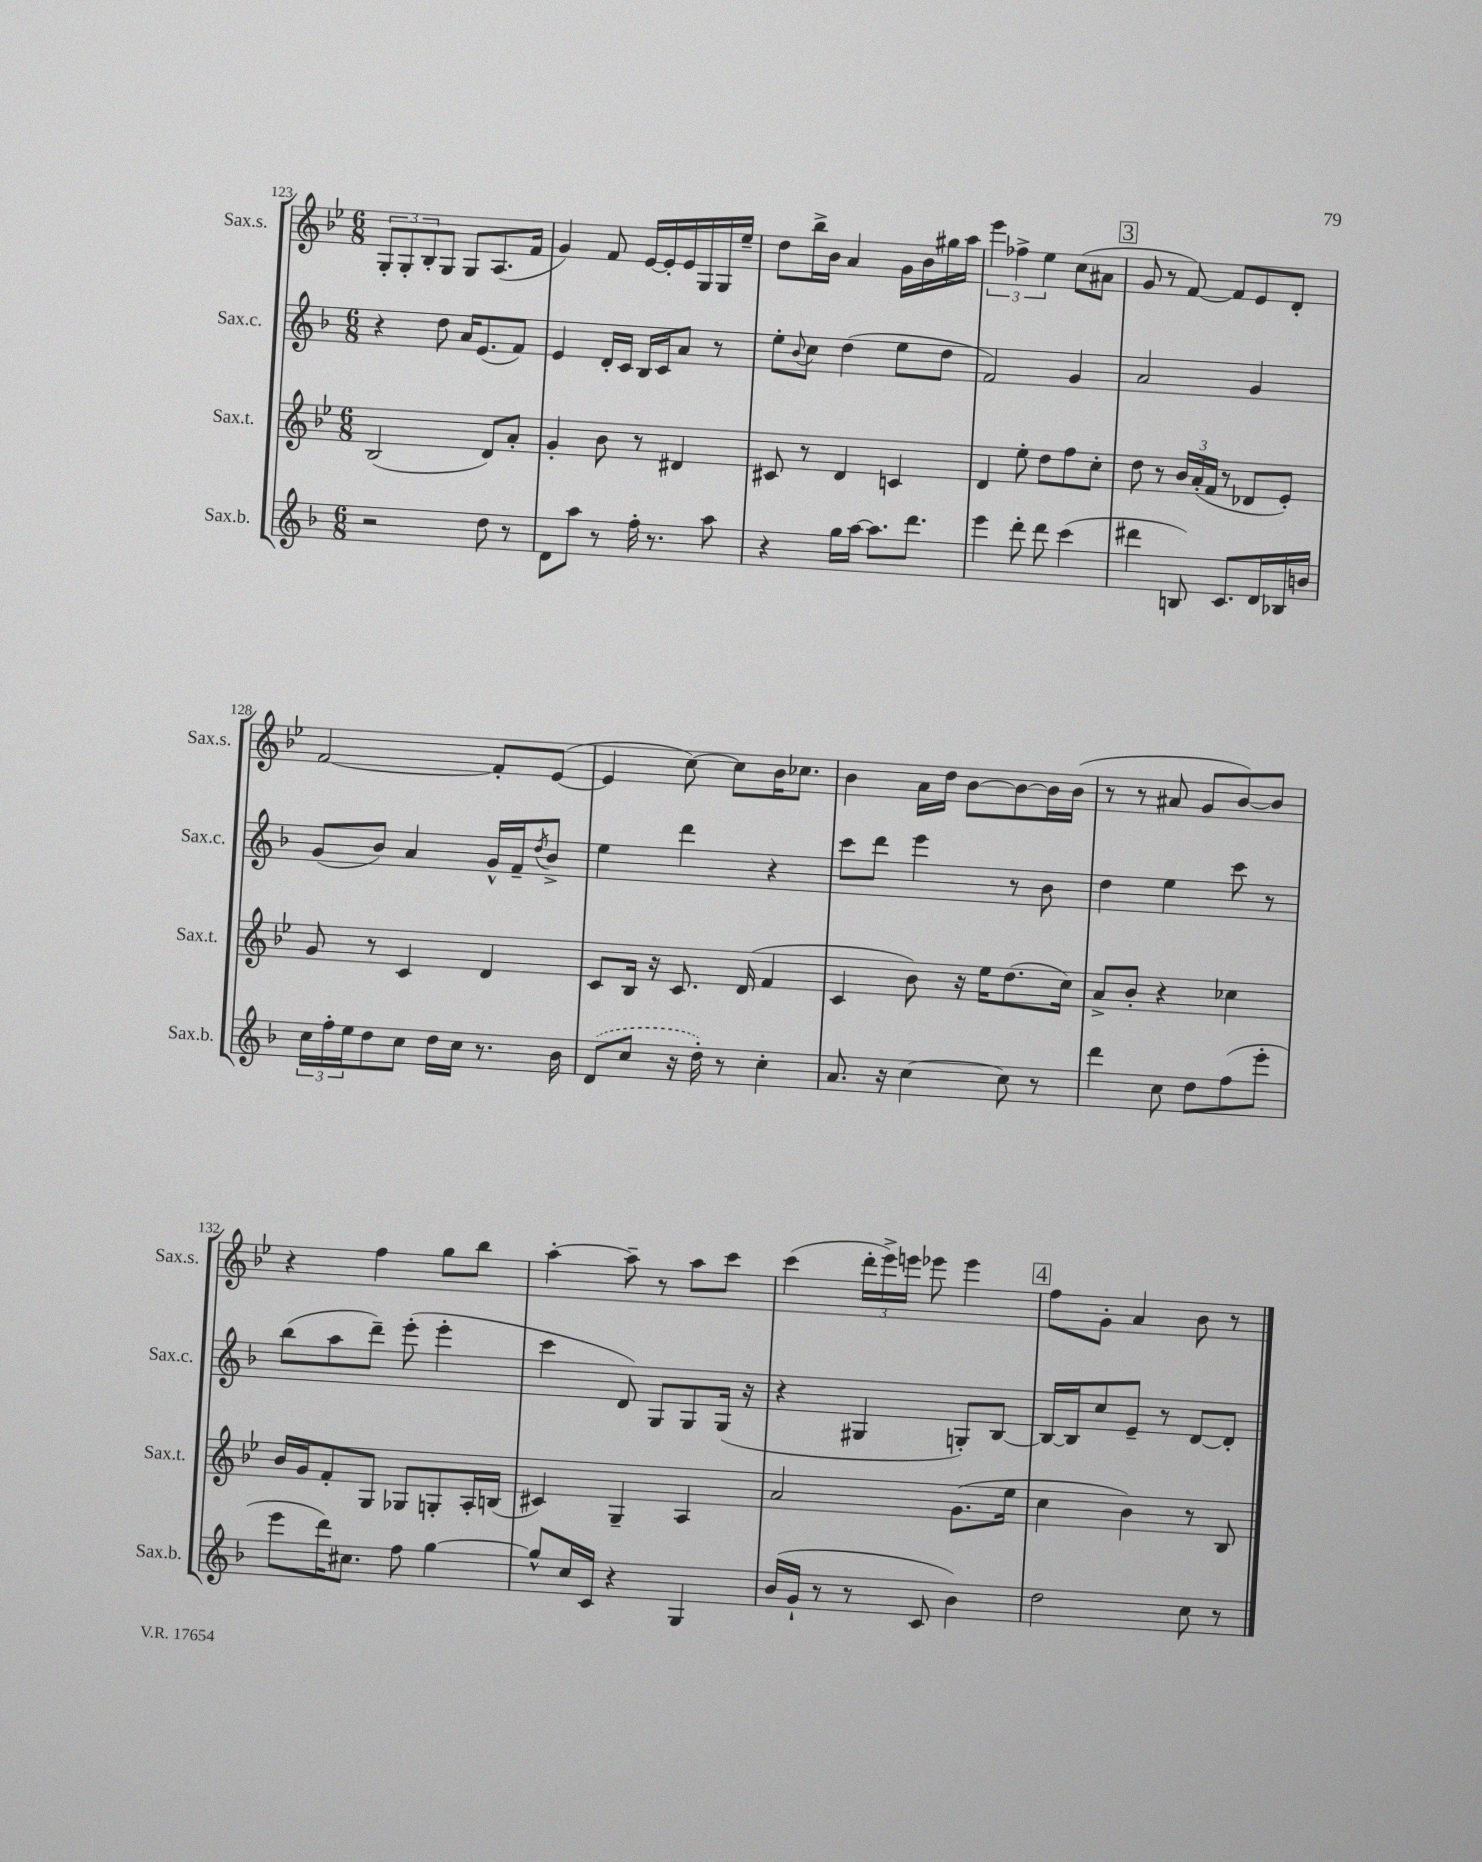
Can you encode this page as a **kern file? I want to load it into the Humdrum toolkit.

**kern	**kern	**kern	**kern
*part4	*part3	*part2	*part1
*staff4	*staff3	*staff2	*staff1
*I"Sax.b.	*I"Sax.t.	*I"Sax.c.	*I"Sax.s.
*I'Sax.b.	*I'Sax.t.	*I'Sax.c.	*I'Sax.s.
*clefG2	*clefG2	*clefG2	*clefG2
*k[b-]	*k[b-e-]	*k[b-]	*k[b-e-]
*M6/8	*M6/8	*M6/8	*M6/8
=123	=123	=123	=123
2r	(2B-/	4r	12G'/L
.	.	.	12G'/
.	.	.	12B-'/
.	.	8dd\	8G/J
.	.	16a/KL	8G/L
.	.	(8.e/	.
8dd\	8d/L)	.	(8.A/
8r	8a'/J	8f/J)	.
.	.	.	16f/Jk
=124	=124	=124	=124
8d\L	4g'/	4e/	4g/)
8aa\J	.	.	.
8r	8b-\	16d'/LL	8f/
.	.	16c/JJ	.
16ff'\	8r	16B-/LL	[16e-/LL
8.r	.	16c/J	16e-'/]
.	4d#X/	8a/J	16e-/
.	.	.	16G/
8aa\	.	8r	16G/
.	.	.	16ee-~/JJ
=125	=125	=125	=125
4r	8c#X/	8ee'\L	8dd\L
.	.	8qqb-/	.
.	8r	8cc\J	16bb-^\L
.	.	.	16b-\JJ
16gg\LL	4d/	(4dd\	4a/
[16aa\JJ	.	.	.
8.aa\L]	.	.	.
.	4cn/	8ee\L	16g\LL
8.ddd\J	.	.	16b-\
.	.	8dd\J	16gg#X\
.	.	.	16aa\JJ
=126	=126	=126	=126
4eee\	4d/	2f/)	6eee-\
.	.	.	6ff-X^\
8ddd'\	8ee-'\	.	.
.	.	.	6ee-\
8ddd\	8dd\L	.	.
(4ccc\	8ff\	4g/	(8cc\L
.	8cc'\J	.	8a#X\J
!!LO:REH:place=s1:t=3
=127	=127	=127	=127
4ddd#X\	8dd\	2a/	8g/
.	8r	.	8r
8Bn/)	24b-/LL	.	[8f/)
.	(24a'/	.	.
.	24f/JJ	.	.
8.c/L	8r	.	8f/L]
.	8d-X/L	4g/	8e-/
16d/L	.	.	.
16B-X/	8e-'/J)	.	8d'/J
16bn/JJ	.	.	.
!!LO:LB:g=z
=128	=128	=128	=128
24cc\LL	8g/	(8g/L	[2f/
24ff'\	.	.	.
24ee\J	.	.	.
8dd\	8r	8b-/J)	.
8cc\J	4c/	4a/	.
16dd\LL	.	.	.
16cc\JJ	.	.	.
8.r	4d/	16g^^/LL	8f'/L]
.	.	16f~/J	.
.	.	8qdd/	.
.	.	8b-^/J	([8e-/J
16b-\	.	.	.
=129	=129	=129	=129
(8d/L	8c/L	4ee\	4e-/]
8cc/J	16B-/Jk	.	.
.	16r	.	.
16r	8.c/	4ddd\	[8cc\)
16dd'\)	.	.	.
8r	.	.	8cc\L]
.	(16d/	.	.
4cc'\	4f/	4r	16b-\K
.	.	.	8.cc-X\J
=130	=130	=130	=130
8.a/	4c/	8ccc\L	4b-\
.	.	8ddd\J	.
16r	.	.	.
[4cc\	8b-\)	4eee\	16a\LL
.	.	.	16dd\JJ
.	16r	.	[8b-\L
.	16ee-\KL	.	.
8cc\]	(8.dd\	8r	8b-\_
8r	.	8b-\	16b-\L]
.	16cc\Jk)	.	(16b-\JJ
=131	=131	=131	=131
4ddd\	8a^/L	4dd\	8r
.	8b-'/J	.	8r
8cc\	4r	4ee\	8a#X/
8dd\L	.	.	8g/L
(8ff\	4cc-X\	8ccc\	[8b-/)
8eee'\J	.	8r	8b-/J]
!!LO:LB:g=z
=132	=132	=132	=132
8eee\L	16b-/LL	(8bb-\L	4r
.	16g/J	.	.
16ddd\K)	8f'/	8aa\	.
8.cc#X\J	.	.	.
.	8G/J	8ddd~\J)	4ff\
8ff\	8G-X/L	(8eee'\	.
[4gg\	8Gn'/	4eee'\	8gg\L
.	16A'/L	.	8bb-\J
.	(16Bn/JJ	.	.
=133	=133	=133	=133
8gg^^/L]	4c#X/)	4ccc\	[4aa'\
16cc/L	.	.	.
16c/JJ	.	.	.
4r	4G~/	8d/)	8aa~\]
.	.	8G/L	8r
4G/	4A/	8G/	8aa\L
.	.	(16G/Jk	8ccc\J
.	.	16r	.
=134	=134	=134	=134
(16b-/LL	2a/	4r	(4ccc\
16g`/JJ	.	.	.
8r	.	.	.
8r	.	4G#X/	24ddd'\LL
.	.	.	24eee-^\)
.	.	.	24eeen\JJ
8c/	.	.	8eee-X\
4b-\)	(8.g\L	8Gn'/L)	4eee-\
.	.	[8B-/J	.
.	16ee-\Jk	.	.
!!LO:REH:place=s1:t=4
=135	=135	=135	=135
2dd\	4cc\	16B-/LL_	8ff\L
.	.	16B-/J]	.
.	.	8cc/	8g'\J
.	4b-\)	8e~/J	4a/
.	.	8r	.
8cc\	8r	[8d/L	8b-\
8r	8B-/	8d'/J]	8r
==	==	==	==
*-	*-	*-	*-
